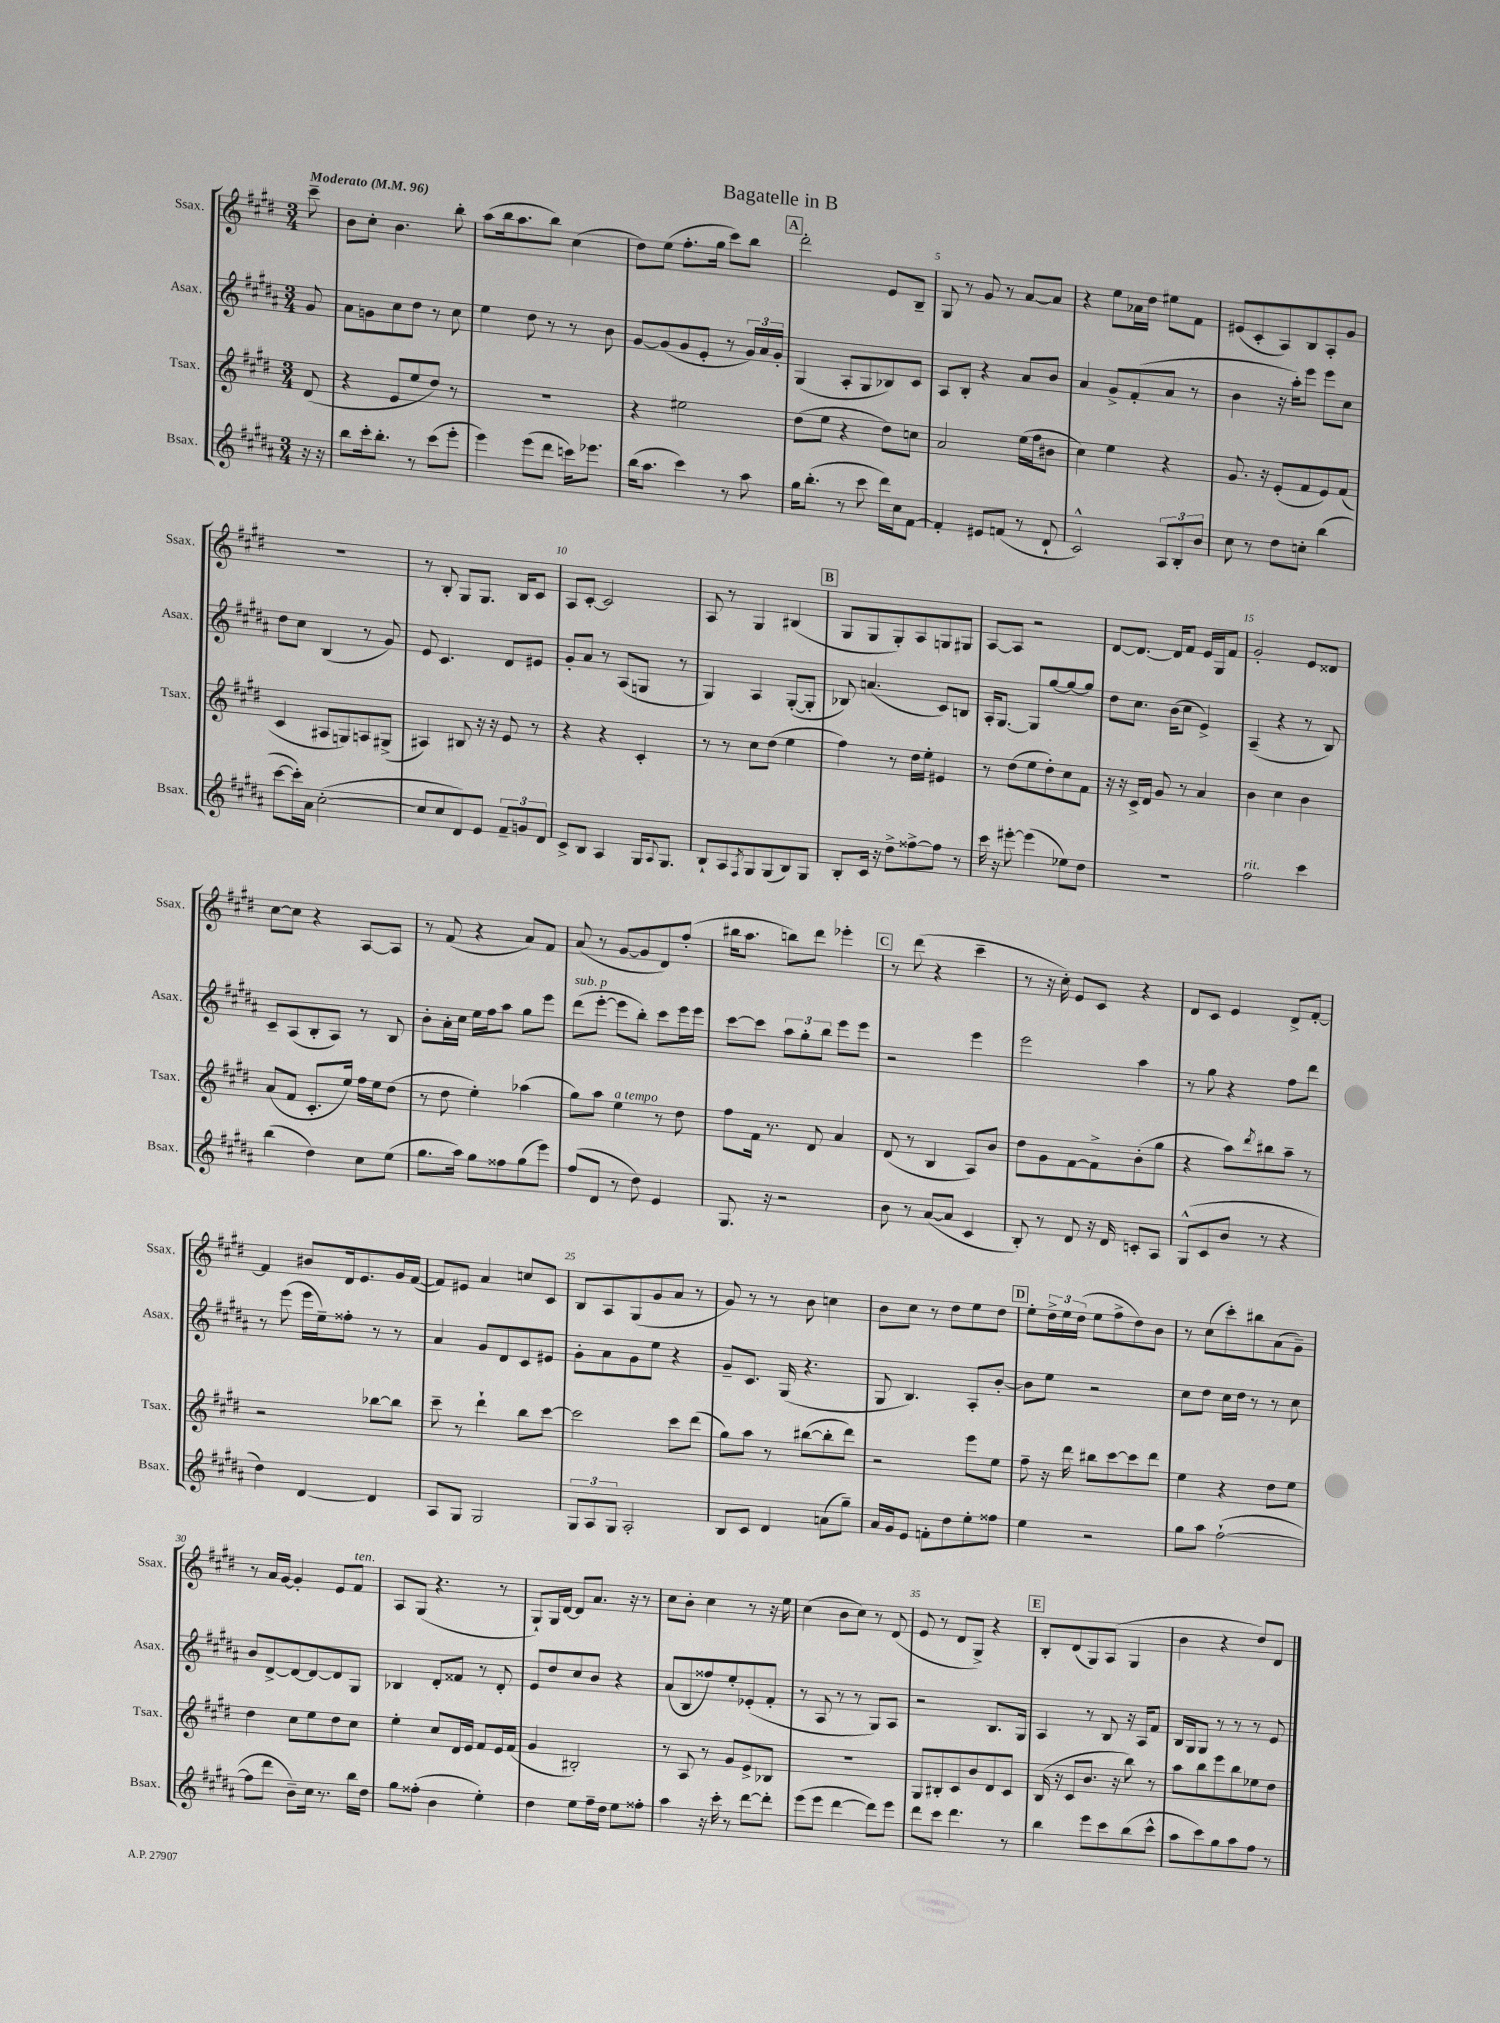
\header { title = "Bagatelle in B" }
<<
\new StaffGroup <<
\new Staff = "s0" \with { instrumentName = "Ssax." shortInstrumentName = "Ssax." } {
    \clef treble \key e \major \numericTimeSignature \time 3/4 \partial 8 \tempo "Moderato" 4 = 96
    cis'''8-- |
    b'8 cis''8-. b'4. b''8-. |
    a''8( b''16 a''8. b''8) cis''4( |
    dis''8) e''8( fis''8.-. gis''16 cis'''8) b''8 |
    \mark \markup { \box "A" } dis'''2-. e'8 b8-- |
    gis8 r8 gis'8 r8 a'8~ a'8 |
    r4 e''8 aes'16 dis''16 eis''8 fis'8 |
    eis'8( cis'8-. a8) b8 a8-. gis'8 |
    R2. |
    r8 b8-. gis8 gis8. b16 cis'8 |
    a8 cis'8~-. cis'2 |
    a8 r8 gis4 bis4( |
    \mark \markup { \box "B" } gis8 gis8 gis8-.) a8 g8 gis8 |
    a8~ a8 r2 |
    dis'8~ dis'8.~ dis'16 fis'8 e'16 gis16 fis'8 |
    gis'2-. e'8 disis'8 |
    cis''8~ cis''8 r4 a8~ a8 |
    r8 fis'8( r4 a'8) fis'8 |
    a'8( r8 gis'8~ gis'8 dis'8) fis''8-.( |
    bis''16 a''8. b''8) dis'''8 ees'''4-. |
    \mark \markup { \box "C" } r8 dis'''8( r4 cis'''4-- |
    r8 r16 cis''16-.) e'8 cis'8 r4 |
    dis'8 cis'8 e'4 dis'8-> fis'8~-. |
    fis'4 bis'8 dis'16 e'8. gis'16 fis'16~( |
    fis'8) eis'8 a'4 c''8 cis'8 |
    b8 a8 gis8( gis'8 a'8 r8 |
    gis'8) r8 r8 b'8 c''4 |
    b'8 cis''8 r8 dis''8 e''8 dis''8 |
    \mark \markup { \box "D" } e''8-. \tuplet 3/2 { dis''16-> e''16 dis''16( } e''8 fis''8-> dis''8) b'8 |
    r8 cis''8( cis'''8-.) bis''8 a'8( gis'8--) |
    r8 a'16 gis'16~ gis'4-. e'8 fis'8^\markup { \italic "ten." } |
    a8 gis8( r4. r8 |
    gis8-!) gis16 dis'16~ dis'8 a'8. r16 r8 |
    cis''8 b'8-. cis''4 r8 r16 e''16 |
    cis''4( b'8 cis''8) r8 dis'8( |
    e'8 r8 dis'8 gis8->) r4 |
    \mark \markup { \box "E" } b8-. dis'8( gis8) a8( gis4 |
    b'4 r4 dis''8) dis'8 \bar "|." |
}
\new Staff = "s1" \with { instrumentName = "Asax." shortInstrumentName = "Asax." } {
    \clef treble \key b \major \numericTimeSignature \time 3/4 \partial 8
    gis'8 |
    ais'8 g'8 cis''8 dis''8 r8 cis''8 |
    e''4 dis''8 r8 r8 b'8 |
    gis'8~ gis'8( gis'8 e'8-. r8 \tuplet 3/2 { gis'16) ais'16 gis'16-. } |
    \mark \markup { \box "A" } gis4( ais8-. gis8 bes8) cis'8 |
    ais8 b8-. r4 ais'8 b'8 |
    ais'4 gis'8-> fis'8-.( ais'8 r8 |
    b'4 r16 ais''16-.) e'''8 e'''8 cis''8 |
    dis''8 cis''8 b4( r8 gis'8) |
    e'8 cis'4. dis'8 eis'8 |
    gis'8-. ais'8 r8 ais8( g8 r8 |
    gis4) ais4 gis8~-.( gis8-. |
    \mark \markup { \box "B" } bes8) a'4.( cis'8) b8 |
    ais16-. gis8.~ gis8 gis''8~ gis''8~ gis''8 |
    dis''8 cis''8. b'16( cis''8 e'4->) |
    ais4--( r4 r8 b8) |
    cis'8-- ais8( b8-. ais8) r8 b8 |
    b'8-. ais'16-. cis''16 e''16 fis''16 ais''8 gis''8 e'''8 |
    dis'''8^\markup { \italic "sub. p" }( e'''8~-. e'''8 b''8-.) cis'''8 e'''16 e'''16 |
    cis'''8~ cis'''8 \tuplet 3/2 { ais''8 gis''8-. b''8 } e'''8 e'''8 |
    \mark \markup { \box "C" } r2 e'''4 |
    e'''2 ais''4 |
    r8 gis''8 r4 fis''8 dis'''8 |
    r8 e'''8( e'''16 e''16--) fisis''8-. r8 r8 |
    ais'4 gis'8 dis'8 cis'8 eis'8 |
    gis'8-. ais'8 gis'8 e''8 r4 |
    gis'8-- cis'8. gis16( r4. |
    gis8 b4.) ais8-. b'8~-. |
    \mark \markup { \box "D" } b'8 e''8 r2 |
    cis''8 dis''8 cis''16 dis''16 r8 r8 cis''8 |
    b'8 dis'8~-> dis'8~ dis'8~ dis'8 gis8 |
    bes4 dis'8-. fisis'8 r8 dis'8-. |
    e'8 dis''8 cis''8 b'8 r4 |
    ais'8( b8 fisis''8) e''8-. ees'8-.( fis'8-. |
    r8 ais8 r8 r8 gis8) ais8 |
    r2 b8. gis16 |
    \mark \markup { \box "E" } ais4 r8 b8 r16 ais16 fis'8 |
    b16 gis16 gis8 r8 r8 r8 e'8 \bar "|." |
}
\new Staff = "s2" \with { instrumentName = "Tsax." shortInstrumentName = "Tsax." } {
    \clef treble \key e \major \numericTimeSignature \time 3/4 \partial 8
    dis'8( |
    r4 e'8 e''8 dis''8) r8 |
    R2. |
    r4 eis''2 |
    \mark \markup { \box "A" } dis''8( e''8 r4 dis''8) c''8 |
    a'2 e''16( fis''16 bis'8 |
    cis''4) e''4 r4 |
    gis'8. r16 e'8-.( fis'8 e'8) fis'8( |
    cis'4 ais8 g8) a8 gis8->( |
    ais4) bis8 r16 r16 e'8 r8 |
    r4 r4 cis'4-. |
    r8 r8 cis''8 dis''8( e''4 |
    \mark \markup { \box "B" } fis''4) r8 dis''16 e''16-. eis'4 |
    r8 dis''8( e''8 dis''8-.) cis''8 fis'8 |
    r16 r16 cis'16-> dis'16 gis'8 r8 a'4 |
    b'4 cis''4 b'4 |
    a'8( fis'8 cis'8.-. e''16) fis''16 e''16 dis''8( |
    r8 dis''8 e''4-.) aes''4( |
    gis''8) a''8 e''4^\markup { \italic "a tempo" } r8 dis''8 |
    fis''8 fis'16 r8. dis'8 a'4 |
    \mark \markup { \box "C" } dis'8( r8 b4 a8) b'8 |
    dis''8 gis'8 fis'8~ fis'8-> b'8-.( gis''8 |
    r4 a''8) \acciaccatura { dis'''8 } bis''8 a''8-- r8 |
    r2 bes''8~ bes''8 |
    cis'''8-- r8 dis'''4-! b''8 cis'''8~ |
    cis'''2 cis'''8 dis'''8( |
    gis''8) a''8 r8 bis''8~( bis''8-. dis'''8) |
    r2 e'''8 e''8 |
    \mark \markup { \box "D" } fis''8-- r16 dis'''16 bis''8 cis'''8~ cis'''8 dis'''8 |
    e''4 r4 dis''8 e''8 |
    dis''4 cis''8 e''8 dis''8 cis''8 |
    e''4-. cis''8 dis'16 e'16 fis'8 e'16 fis'16( |
    gis'4 bis2-.) |
    r8 a8 r8 gis'8 e'8-> bes8 |
    r2. |
    gis8 bis8-. cis'8 b'8 dis'8 cis'8 |
    \mark \markup { \box "E" } b16( r16 cis'8 b'8. r16 b''8) r8 |
    a''8 b''8 e'''8 b''8 ees''8 dis''8 \bar "|." |
}
\new Staff = "s3" \with { instrumentName = "Bsax." shortInstrumentName = "Bsax." } {
    \clef treble \key b \major \numericTimeSignature \time 3/4 \partial 8
    r16 r16 |
    b''8 cis'''16-. b''8.-. r8 cis'''8( e'''8-. |
    e'''4) e'''8( dis'''8 c'''16) ees'''8. |
    b''16( ais''8. cis'''4) r8 ais''8 |
    \mark \markup { \box "A" } gis''16 b''8.-.( r8 cis'''8 dis'''16) cis''16 fis'8~ |
    fis'4-. eis'8 f'8( r8 dis'8-! |
    cis'2-^) \tuplet 3/2 { ais8 b8-. b'8 } |
    cis''8 r8 dis''8 c''8-. b''4( |
    cis'''8~ cis'''16-.) ais'16 cis''2~-.( |
    cis''8 cis''8 dis'8) e'8 \tuplet 3/2 { fis'8-- g'8 dis'8 } |
    cis'8-> b8 ais4 gis16 \appoggiatura { ais8 } gis8. |
    b8-! ais8 \acciaccatura { fis8 } gis8 gis8( b8) gis8 |
    \mark \markup { \box "B" } b8-. cis'16 r16 dis''8-> fisis''8~-> fisis''8 r8 |
    cis'''16 r16 eis'''8~-. eis'''4( ees''8) dis''8 |
    R2. |
    fis''2^\markup { \italic "rit." } cis'''4 |
    b''4( dis''4) cis''8 e''8( |
    gis''8. ais''16) gis''8 fisis''8 gis''8( e'''8) |
    fis''8( dis'8 r8 dis''8) e'4 |
    gis8. r16 r2 |
    \mark \markup { \box "C" } b'8 r8 ais'8~( ais'8 cis'4 |
    b8-.) r8 dis'8 r16 dis'16 c'8-. ais8 |
    gis8-^( cis'8 b'8 r8 r4 |
    dis''4) dis'4~ dis'4 |
    ais8 gis8 gis2 |
    \tuplet 3/2 { gis8 ais8 gis8 } ais2-. |
    b8 cis'8 dis'4 a'8( gis''8--) |
    ais'16 gis'16 e'8 f'8-. dis''8 e''8-. fisis''8 |
    \mark \markup { \box "D" } e''4 r2 |
    gis''8 ais''8 fis''2~-!( |
    fis''8 dis'''8 b'8--) cis''16 r8. b''16 dis''16 |
    gis''8 fisis''8-.( b'4 e''4-.) |
    dis''4 e''8 fis''16-- dis''16 e''8 fisis''8-. |
    ais''4 r16 cis'''16-. r8 dis'''8~ dis'''8-. |
    e'''8( e'''8 dis'''4~ dis'''8) e'''8 |
    dis'''8 cis'''8 dis'''4. r8 |
    \mark \markup { \box "E" } b''4 e'''8 cis'''8 b''8( cis'''8-^ |
    ais''8 cis'''8) gis''8 ais''8 fis''8 r8 \bar "|." |
}
>>
>>
\layout { \context { \Score \override BarNumber.break-visibility = ##(#f #t #t) barNumberVisibility = #(every-nth-bar-number-visible 5) } }
